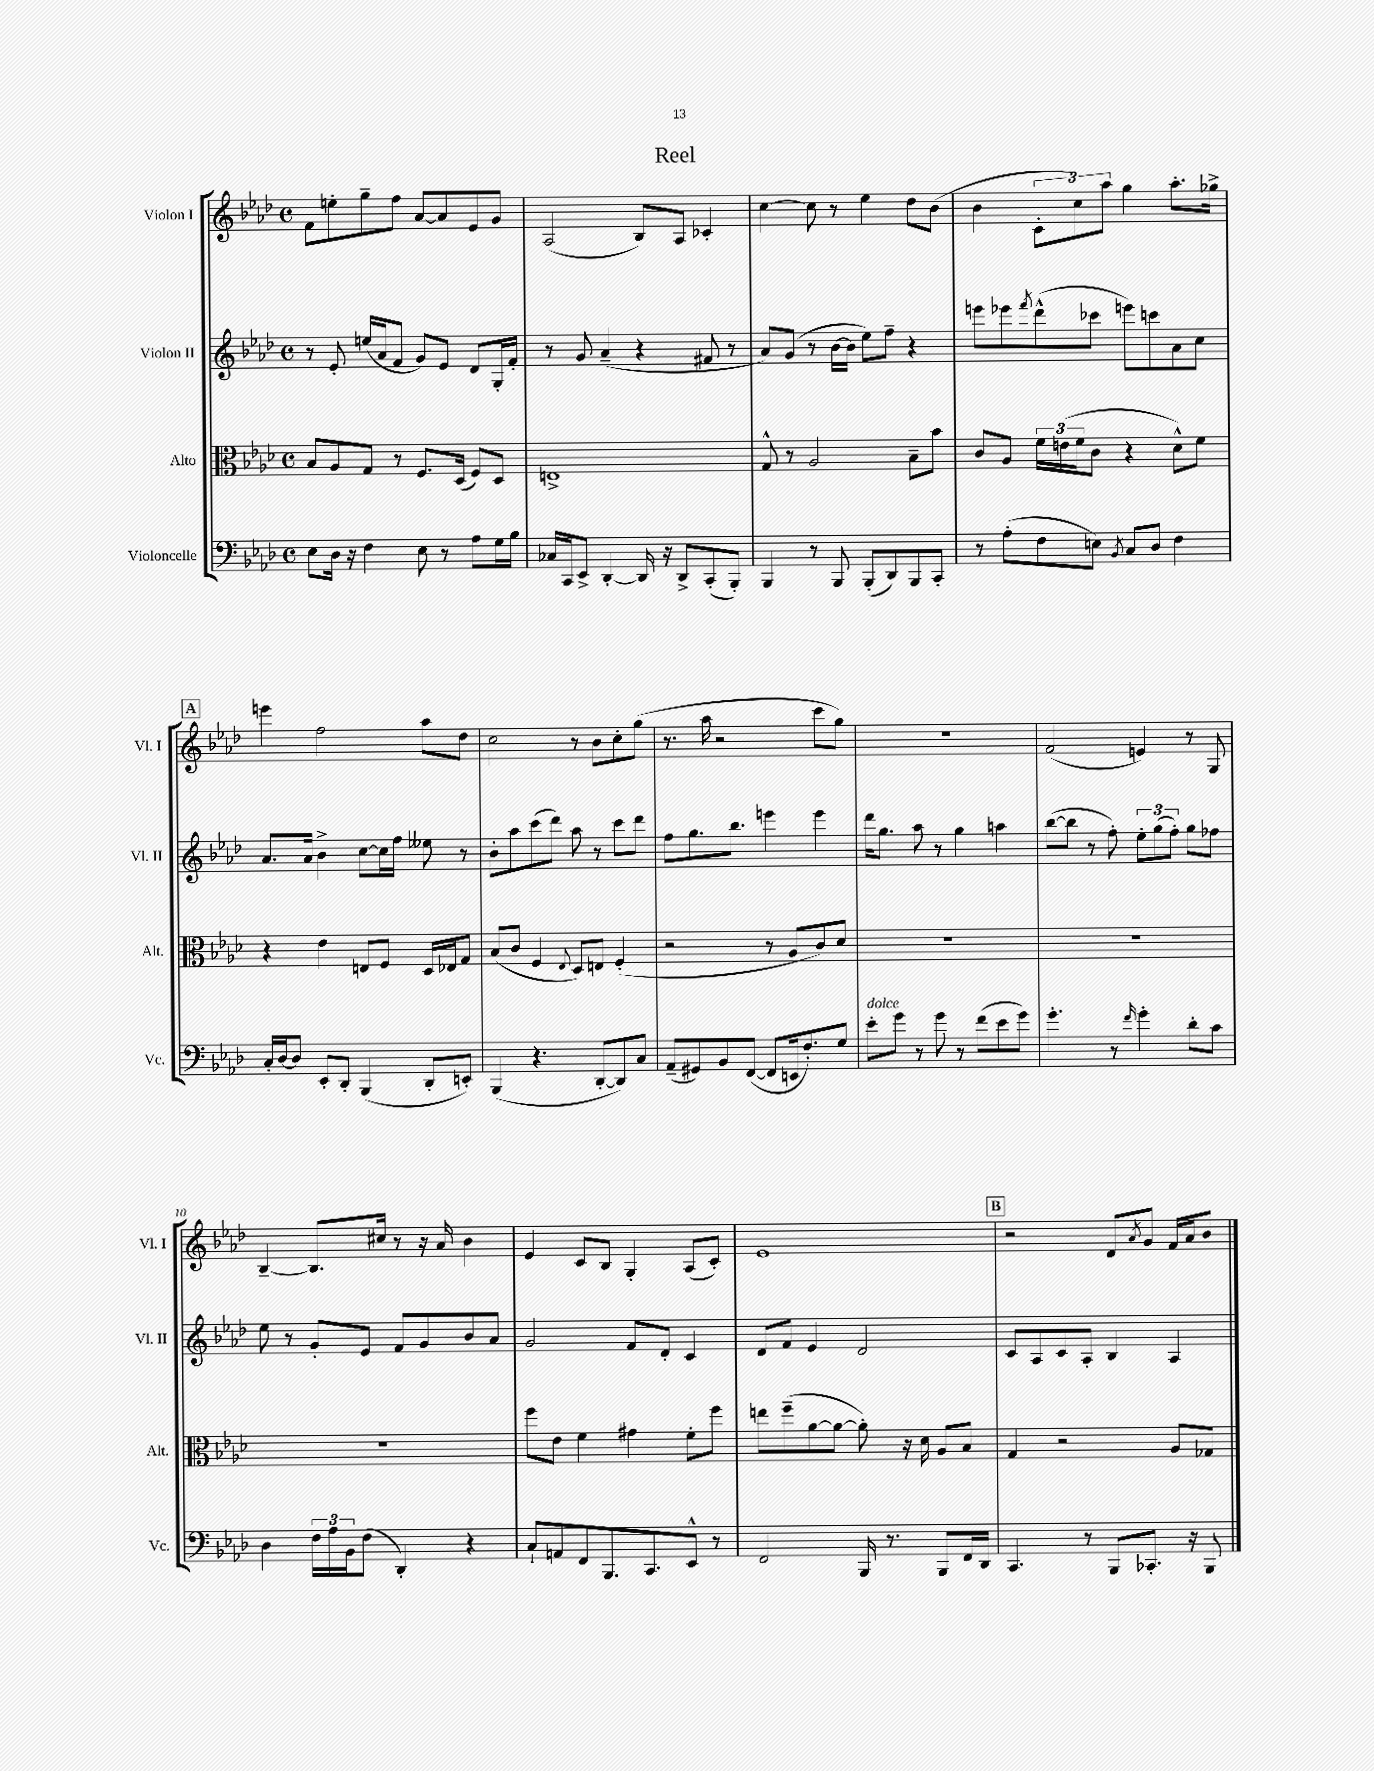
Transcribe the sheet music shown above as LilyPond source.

\header { title = "Reel" }
<<
\new StaffGroup <<
\new Staff = "s0" \with { instrumentName = "Violon I" shortInstrumentName = "Vl. I" } {
    \clef treble \key aes \major \defaultTimeSignature \time 4/4
    f'8 e''8-. g''8-- f''8 aes'8~ aes'8 ees'8 g'8 |
    aes2( bes8) aes8 ces'4-. |
    c''4~ c''8 r8 ees''4 des''8 bes'8( |
    bes'4 \tuplet 3/2 { c'8-. c''8) aes''8 } g''4 aes''8.-. ges''16-> |
    \mark \markup { \box "A" } e'''4 f''2 aes''8 des''8 |
    c''2 r8 bes'8 c''8-. g''8( |
    r8. aes''16 r2 c'''8 g''8) |
    R1 |
    f'2( e'4) r8 g8 |
    bes4~-- bes8. cis''16 r8 r16 aes'16 bes'4 |
    ees'4 c'8 bes8 g4-. aes8( c'8-.) |
    ees'1 |
    \mark \markup { \box "B" } r2 des'8 \acciaccatura { aes'8 } g'8 f'16 aes'16 bes'8 \bar "|." |
}
\new Staff = "s1" \with { instrumentName = "Violon II" shortInstrumentName = "Vl. II" } {
    \clef treble \key aes \major \defaultTimeSignature \time 4/4
    r8 ees'8-. e''16( aes'16 f'8 g'8) ees'8 des'8 g16-. f'16-. |
    r8 g'8 aes'4--( r4 fis'8 r8 |
    aes'8) g'8( r8 bes'16~ bes'16 ees''8) f''8-- r4 |
    e'''8 ees'''8 \acciaccatura { f'''8 } des'''8-^( ces'''8 e'''8) c'''8 aes'8 c''8 |
    \mark \markup { \box "A" } aes'8. aes'16 bes'4-> c''8~ c''16 f''16 eeses''8 r8 |
    bes'8-. aes''8 c'''8( des'''8) aes''8 r8 c'''8 des'''8 |
    f''8 g''8. bes''8. e'''4 e'''4 |
    des'''16 g''8. aes''8 r8 g''4 a''4 |
    bes''8~( bes''8 r8 f''8-.) \tuplet 3/2 { ees''8-. g''8( f''8-.) } g''8 fes''8 |
    ees''8 r8 g'8-. ees'8 f'8 g'8 bes'8 aes'8 |
    g'2 f'8 des'8-. c'4 |
    des'8 f'8 ees'4 des'2 |
    \mark \markup { \box "B" } c'8 aes8 c'8 aes8-. bes4 aes4 \bar "|." |
}
\new Staff = "s2" \with { instrumentName = "Alto" shortInstrumentName = "Alt." } {
    \clef alto \key aes \major \defaultTimeSignature \time 4/4
    bes8 aes8 g8 r8 f8. des16( f8) des8 |
    e1-> |
    g8-^ r8 aes2 bes8-- bes'8 |
    c'8 aes8 \tuplet 3/2 { f'16 e'16( f'16 } c'8 r4 des'8-^) f'8 |
    \mark \markup { \box "A" } r4 ees'4 e8 f8 des16 ees16 g8 |
    bes8( c'8 f4 \appoggiatura { ees8 } des8) e8 f4-.( |
    r2 r8 aes8 c'8) des'8 |
    R1 |
    R1 |
    R1 |
    f''8 ees'8 f'4 gis'4 f'8-. f''8 |
    e''8 f''8--( aes'8~ aes'8~ aes'8-.) r16 des'16 aes8 bes8 |
    \mark \markup { \box "B" } g4 r2 aes8 ges8 \bar "|." |
}
\new Staff = "s3" \with { instrumentName = "Violoncelle" shortInstrumentName = "Vc." } {
    \clef bass \key aes \major \defaultTimeSignature \time 4/4
    ees8 des16 r16 f4 ees8 r8 aes8 g16 bes16 |
    ces16 c,16 ees,8-> des,4~-. des,16 r16 des,8-> c,8-.( bes,,8-.) |
    bes,,4 r8 bes,,8 bes,,8-.( des,8) bes,,8 c,8-. |
    r8 aes8-.( f8 e8) \acciaccatura { bes,8 } c8 des8 f4 |
    \mark \markup { \box "A" } c16-. des16~ des8 ees,8-. des,8-. bes,,4( des,8-. e,8-.) |
    bes,,4( r4. des,8~-. des,8) c8 |
    aes,8--( gis,8) bes,8 f,8~( f,8 e,16 f8.-.) g8 |
    ees'8-.^\markup { \italic "dolce" } g'8 r8 g'8 r8 f'8( ees'8 g'8) |
    g'4.-. r8 \grace { f'16 } g'4-. des'8-. c'8 |
    des4 \tuplet 3/2 { f16 aes16 bes,16 } f8( des,4-.) r4 |
    c8-! a,8 f,8 bes,,8. c,8. ees,8-^ r8 |
    f,2 bes,,16 r8. bes,,8 f,16 des,16 |
    \mark \markup { \box "B" } c,4. r8 bes,,8 ces,8.-. r16 bes,,8 \bar "|." |
}
>>
>>
